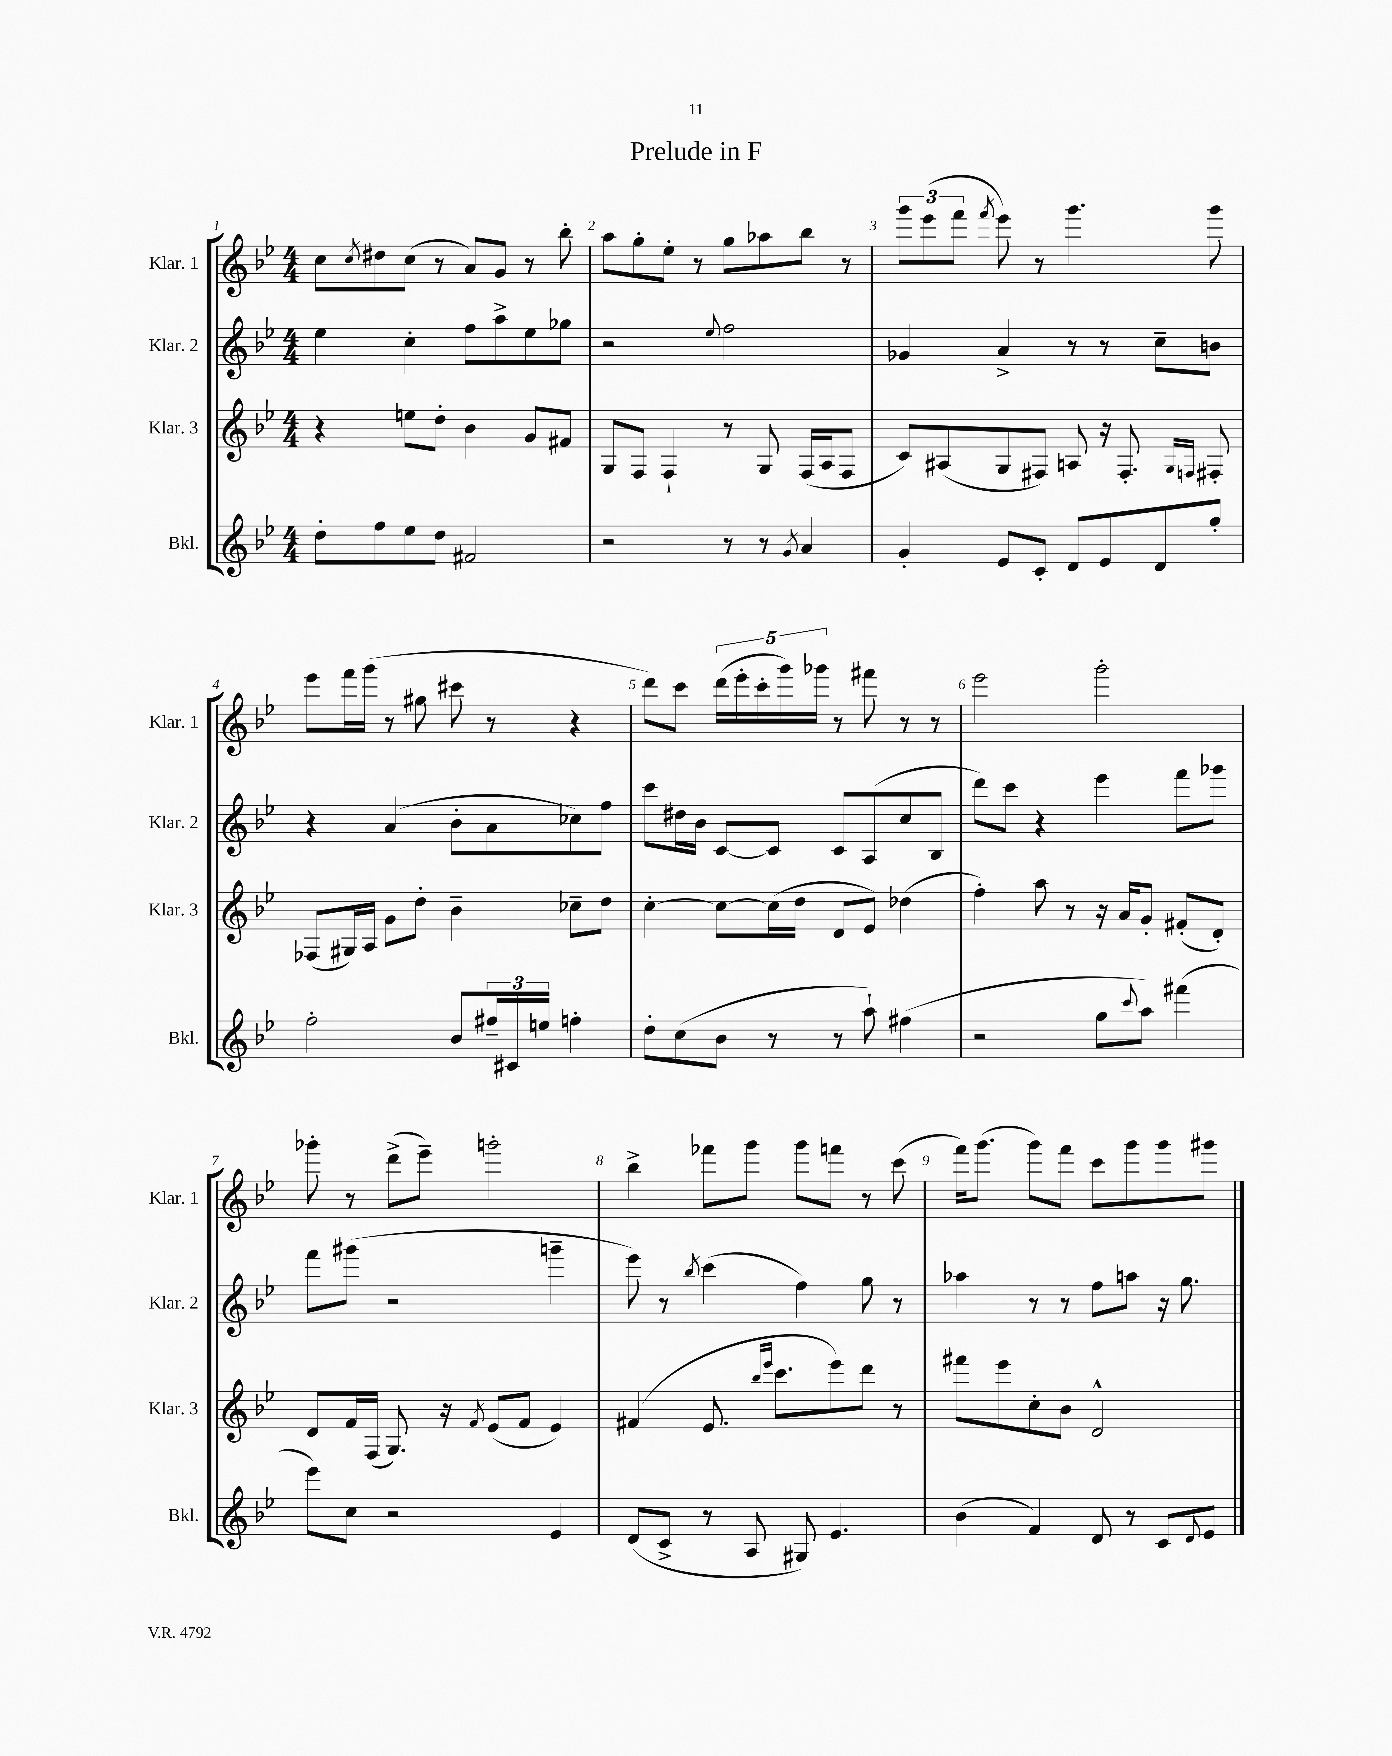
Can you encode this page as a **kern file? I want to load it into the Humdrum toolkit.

**kern	**kern	**kern	**kern
*staff4	*staff3	*staff2	*staff1
*clefG2	*clefG2	*clefG2	*clefG2
*k[b-e-]	*k[b-e-]	*k[b-e-]	*k[b-e-]
*M4/4	*M4/4	*M4/4	*M4/4
8dd'\L	4r	4ee-\	8cc\L
.	.	.	8qcc/
8ff\	.	.	8dd#\
8ee-\	8ee\L	4cc'\	(8cc\J
8dd\J	8dd'\J	.	8r
2f#/	4b-\	8ff\L	8a/L)
.	.	8aa^\	8g/J
.	8g/L	8ee-\	8r
.	8f#/J	8gg-\J	8bb-'\
=	=	=	=
2r	8G/L	2r	8aa\L
.	8F/J	.	8gg'\
.	4F`/	.	8ee-'\J
.	.	.	8r
.	.	8qqee-/	.
8r	8r	2ff\	8gg\L
8r	8G/	.	8aa-\
8qg/	.	.	.
4a/	(16F/LL	.	8bb-\J
.	16A/J	.	.
.	8F/J	.	8r
=	=	=	=
4g'/	8c/L)	4g-/	12ggg\L
.	.	.	(12eee-\
.	(8A#/	.	.
.	.	.	12fff\J
.	.	.	8qfff/
8e-/L	8G/	4a^/	8eee-\)
8c'/J	8F#/J)	.	8r
8d/L	8A/	8r	4.ggg\
8e-/	16r	8r	.
.	8.F#'/	.	.
8d/	.	8cc~\L	.
.	16qqG/LL	.	.
.	16qqF/JJ	.	.
8gg'/J	8F#'/	8b\J	8ggg\
=	=	=	=
2ff'\	(8F-/L	4r	8eee-\L
.	16G#/L)	.	16fff\L
.	16A/JJ	.	(16ggg\JJ
.	8g\L	(4a/	8r
.	8dd'\J	.	8gg#\
8b-/L	4b-~\	8b-'\L	8ccc#\
24ff#~/L	.	8a\	8r
24c#/	.	.	.
24ee/JJ	.	.	.
4ff'\	8cc-~\L	8cc-\)	4r
.	8dd\J	8ff\J	.
=	=	=	=
8dd'\L	[4cc'\	8ccc\L	8ddd\L)
(8cc\	.	16dd#\L	8ccc\J
.	.	16b-\JJ	.
8b-\J	8cc\_L	[8c/L	(20ddd\LL
.	.	.	20eee-'\
.	.	.	20ccc'\
8r	(16cc\]L	8c/]J	.
.	.	.	20ggg\)
.	16dd\JJ	.	.
.	.	.	20ggg-\JJ
8r	8d/L	8c/L	8r
8aa`\)	8e-/J)	(8A/	8fff#\
(4ff#\	(4dd-\	8cc/	8r
.	.	8B-/J	8r
=	=	=	=
2r	4ff'\)	8ddd\L)	2eee-\
.	.	8ccc\J	.
.	8aa\	4r	.
.	8r	.	.
8gg\L	16r	4eee-\	2ggg'\
.	16a/LK	.	.
8qqccc/	.	.	.
8aa\J)	8g'/J	.	.
(4fff#\	(8f#'/L	8fff\L	.
.	8d'/J)	8ggg-\J	.
=	=	=	=
8eee-\L)	8d/L	8fff\L	8ggg-'\
8cc\J	16f/L	(8ggg#\J	8r
.	(16F/JJ	.	.
2r	8.G/)	2r	(8ddd^\L
.	.	.	8eee-~\J)
.	16r	.	.
.	8qf/	.	.
.	(8e-/L	.	2ggg'\
.	8f/J	.	.
4e-/	4e-/)	4ggg~\	.
=	=	=	=
(8d/L	(4f#/	8eee-\)	4bb-^\
8c^/J	.	8r	.
.	.	8qbb-/	.
8r	8.e-/	(4ccc\	8fff-\L
8A/	.	.	8ggg\J
.	16qqbb-/LL	.	.
.	16qqeee-/JJ	.	.
.	8.ccc\L	.	.
8G#/)	.	4ff\)	8ggg\L
4.e-/	8eee-\)	.	8fff\J
.	8ddd\J	8gg\	8r
.	8r	8r	(8ccc\
=	=	=	=
(4b-\	8fff#\L	4aa-\	16fff\LK)
.	.	.	(8.ggg\J
.	8eee-\	.	.
4f/)	8cc'\	8r	8ggg\L)
.	8b-\J	8r	8fff\J
8d/	2d^^/	8ff\L	8ccc\L
8r	.	8aa\J	8ggg\
8c/L	.	16r	8ggg\
.	.	8.gg\	.
8qqd/	.	.	.
8e-/J	.	.	8ggg#\J
==	==	==	==
*-	*-	*-	*-
